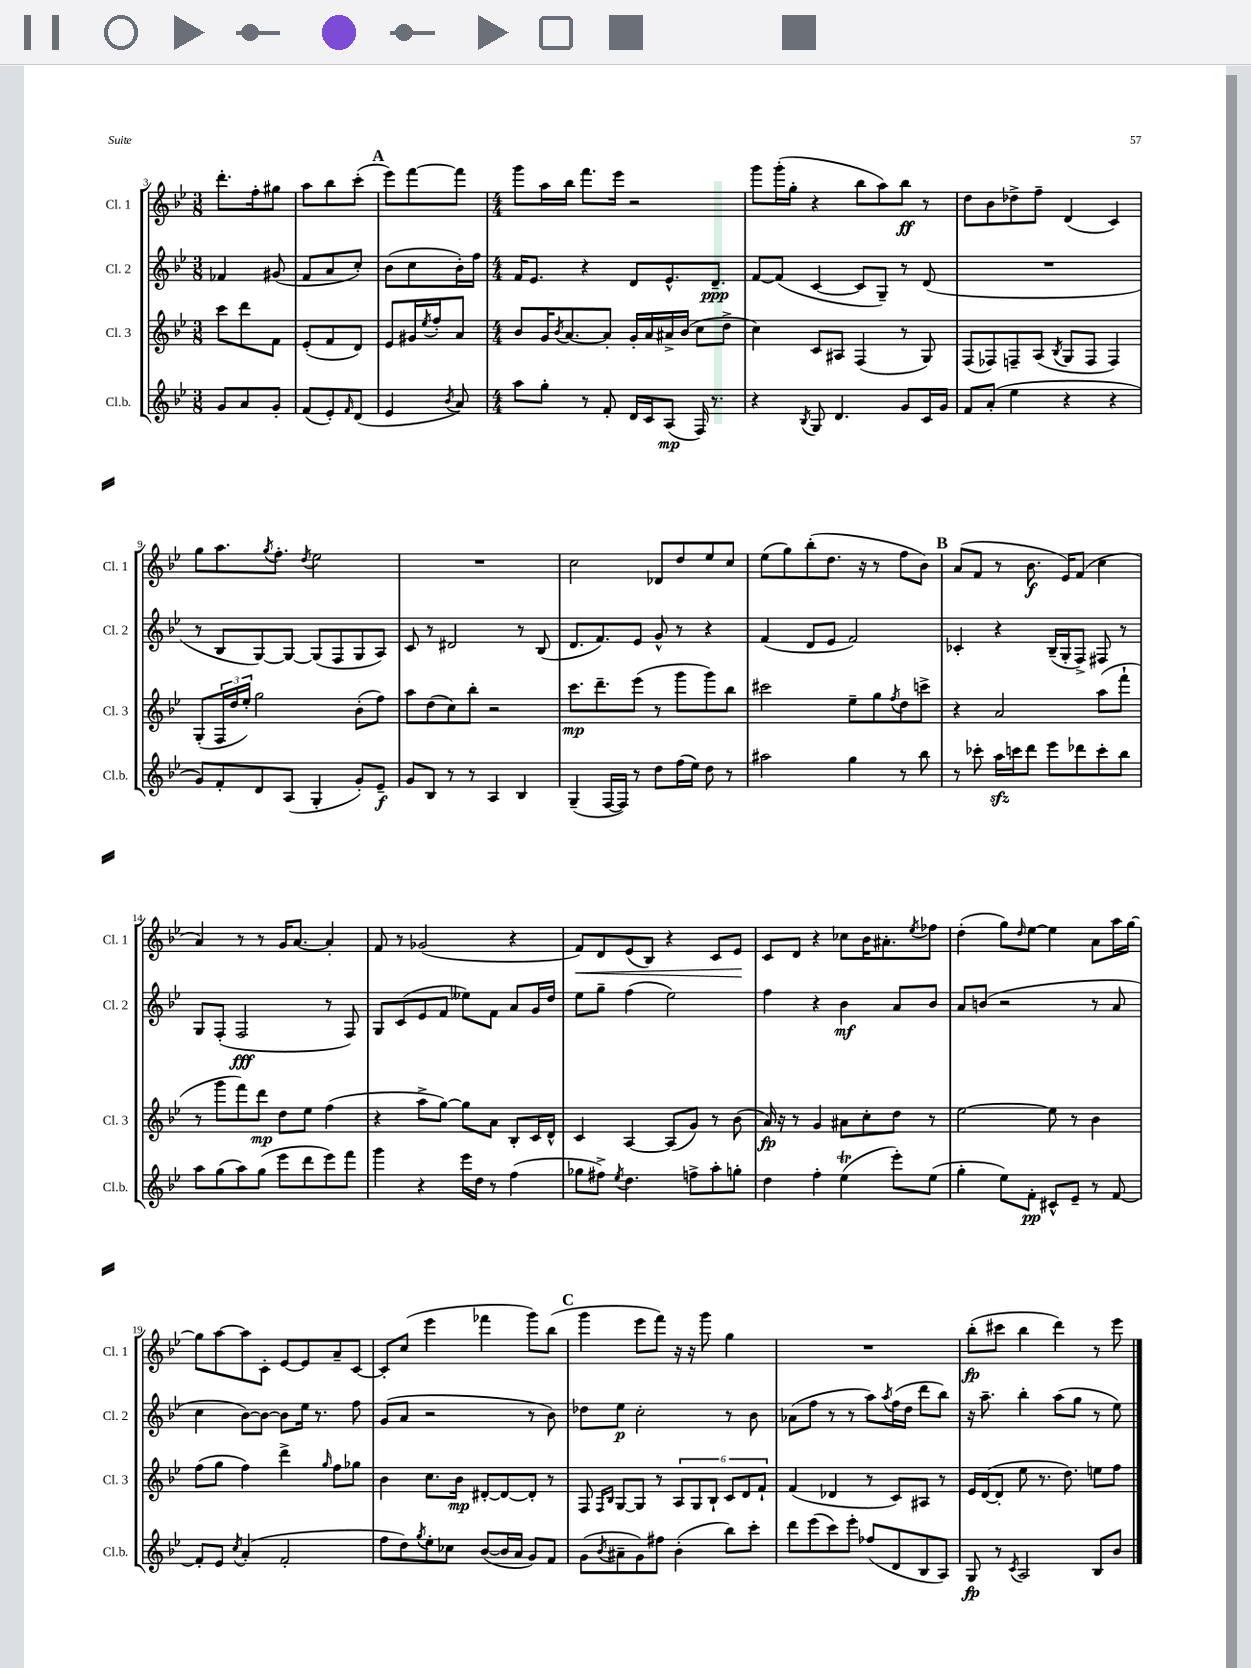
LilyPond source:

<<
\new StaffGroup <<
\new Staff = "s0" \with { instrumentName = "Cl. 1" shortInstrumentName = "Cl. 1" } {
    \clef treble \key bes \major \numericTimeSignature \time 3/8
    d'''8.-. f''16-. gis''8 |
    a''8 bes''8 c'''8-.( |
    \mark \markup { \bold "A" } ees'''8) f'''8~ f'''8 |
    \numericTimeSignature \time 4/4 g'''8 a''16 bes''16 f'''8. ees'''16 r2 |
    g'''8 g'''16-.( g''16-. r4 bes''8 a''8) bes''8\ff r8 |
    d''8 bes'8 des''8-> f''8-- d'4( c'4) |
    g''8 a''8. \acciaccatura { g''8 } f''8.-. \acciaccatura { d''8 } ees''2 |
    R1 |
    c''2 des'8 d''8 ees''8 c''8 |
    ees''8( g''8) bes''8-.( d''8. r16 r8 f''8 bes'8) |
    \mark \markup { \bold "B" } a'8( f'8 r8 bes'8.\f ees'16) f'8( c''4 |
    a'4) r8 r8 g'16 a'8.~ a'4-. |
    f'8 r8 ges'2( r4 |
    f'8\<) d'8 ees'8( bes8) r4 c'8 ees'8\! |
    c'8 d'8 r4 ces''8 bes'16 ais'8.-. \acciaccatura { ees''8 } fes''8 |
    d''4-.( g''8) \grace { d''16 } ees''8~ ees''4 a'8 a''16 g''16~ |
    g''8 a''8~ a''8 c'8-. ees'8~ ees'8 a'8-- c'8~ |
    c'8-. c''8( ees'''4 fes'''4 g'''8) bes''8( |
    \mark \markup { \bold "C" } g'''4 ees'''8 f'''8) r16 r16 g'''8 g''4 |
    R1 |
    bes''8-.\fp( cis'''8 bes''4 d'''4) r8 ees'''8 \bar "|." |
}
\new Staff = "s1" \with { instrumentName = "Cl. 2" shortInstrumentName = "Cl. 2" } {
    \clef treble \key bes \major \numericTimeSignature \time 3/8
    fes'4 gis'8( |
    f'8 a'8 c''8-.) |
    \mark \markup { \bold "A" } bes'8( c''8 bes'16-.) f''16 |
    \numericTimeSignature \time 4/4 f'16 ees'8. r4 d'8 ees'8.-^ d'8.--\ppp |
    f'8~ f'8( c'4~ c'8 g8--) r8 d'8( |
    R1 |
    r8 bes8 g8~) g8~ g8( f8 g8 a8) |
    c'8 r8 dis'2 r8 bes8( |
    d'8. f'8.) ees'8 g'8-^ r8 r4 |
    f'4( d'8 ees'8 f'2) |
    \mark \markup { \bold "B" } ces'4-. r4 bes16--( g16-. f8->) fis8 r8 |
    g8 f8-.( f2\fff r8 f8) |
    g8 c'8( ees'8 f'8 eeses''8) f'8 a'8 g'16 d''16 |
    ees''8 g''8-- f''4( ees''2) |
    f''4 r4 bes'4\mf a'8 bes'8 |
    a'8 b'8( r2 r8 a'8 |
    c''4 bes'8~) bes'8~ bes'8 ees''16 r8. f''8 |
    g'8( a'8 r2 r8 bes'8) |
    \mark \markup { \bold "C" } des''8 ees''8\p c''2-. r8 bes'8 |
    aes'8( f''8 r8 r8 a''8) \acciaccatura { a''8 } f''16( d''16 d'''8 bes''8) |
    r16 a''8.-- bes''4-. a''8( g''8 r8 ees''8) \bar "|." |
}
\new Staff = "s2" \with { instrumentName = "Cl. 3" shortInstrumentName = "Cl. 3" } {
    \clef treble \key bes \major \numericTimeSignature \time 3/8
    c'''8 d'''8 f'8 |
    ees'8-.( f'8 d'8) |
    \mark \markup { \bold "A" } ees'8 gis'16 \acciaccatura { ees''8 } f''16-. a'8 |
    \numericTimeSignature \time 4/4 bes'8 g'16 \acciaccatura { bes'8 } a'8.~ a'8-. g'16-. a'16 ais'16-> bes'16( c''8 d''8-> |
    c''4) c'8 ais8 f4( r8 g8) |
    f8( fes8) f8-- a8( \acciaccatura { bes8 } g8 f8 f4) |
    g8-.( \tuplet 3/2 { f16 d''16 ees''16-.) } g''2 bes'8-.( f''8) |
    a''8 d''8( c''8) bes''8-. r2 |
    c'''8.\mp d'''8.-- ees'''8( r8 g'''8 g'''8) bes''8 |
    cis'''2 ees''8-- g''8 \acciaccatura { f''8 } d''8 c'''8-> |
    \mark \markup { \bold "B" } r4 a'2 a''8( f'''8-! |
    r8 g'''8 f'''8) d'''8\mp d''8 ees''8 f''4( |
    r4 a''8-> g''8~) g''8 a'8 bes8-. c'16 d'16-^ |
    c'4 a4~ a8( g'8) r8 bes'8( |
    a'16\fp) r16 r8 g'4 ais'8 c''8-. d''8 r8 |
    ees''2~ ees''8 r8 bes'4 |
    f''8( g''8 f''4) d'''4-> \grace { g''16 } f''8 ges''8 |
    bes'4 c''8. bes'16\mp dis'8~-. dis'8~ dis'8-. r8 |
    \mark \markup { \bold "C" } f8 \grace { f16 bes16 } g8~ g8 r8 \tuplet 6/4 { a8 g8 bes8-! c'8 d'8 f'8-! } |
    f'4( des'4 r8 c'8) ais8 r8 |
    ees'16 d'16~( d'8-. ees''8 r8. d''8.) e''8 f''8 \bar "|." |
}
\new Staff = "s3" \with { instrumentName = "Cl.b." shortInstrumentName = "Cl.b." } {
    \clef treble \key bes \major \numericTimeSignature \time 3/8
    g'8 a'8 g'8-. |
    f'8( ees'8-.) \grace { f'16 } d'8( |
    \mark \markup { \bold "A" } ees'4 \acciaccatura { bes'8 } a'8) |
    \numericTimeSignature \time 4/4 a''8 g''8-. r8 f'8-. d'16 c'16 a8\mp( f16) r8. |
    r4 \acciaccatura { bes8 } g8 d'4. g'8 c'16 g'16 |
    f'8 a'8-.( ees''4 r4 r4 |
    g'8) f'8-. d'8 a8( g4-. g'8-.) ees'8--\f |
    g'8 bes8 r8 r8 a4 bes4 |
    g4--( f16~ f16) r8 d''8 f''16( ees''16) d''8 r8 |
    ais''2 g''4 r8 bes''8 |
    \mark \markup { \bold "B" } r8 ces'''8-. a''16\sfz c'''16 d'''8 ees'''8 des'''8 c'''8-. bes''8 |
    a''8 g''8( a''8) g''8( ees'''8 d'''8 ees'''8) f'''8 |
    g'''4 r4 ees'''16 d''16 r8 f''4( |
    ges''8 fis''8->) \acciaccatura { ees''8 } d''4. f''8-> a''8-. g''8-. |
    d''4 f''4-. ees''4\trill( ees'''8-.) ees''8( |
    g''4-. ees''8) f'8-.\pp cis'8-^ ees'8-- r8 f'8~ |
    f'8-. ees'8 \acciaccatura { c''8 } a'4-.( f'2-. |
    f''8 d''8) \acciaccatura { g''8 } ees''8-. ces''8 bes'8~( bes'16 a'16 g'8) f'8 |
    \mark \markup { \bold "C" } g'8( \acciaccatura { bes'8 } ais'8-- g'8) fis''8 bes'4-.( bes''8) c'''8-. |
    d'''8 ees'''8( c'''8) ees'''8-. fes''8( d'8 bes8 a8) |
    g8\fp r8 \acciaccatura { c'8 } a2 bes8 bes'8 \bar "|." |
}
>>
>>
